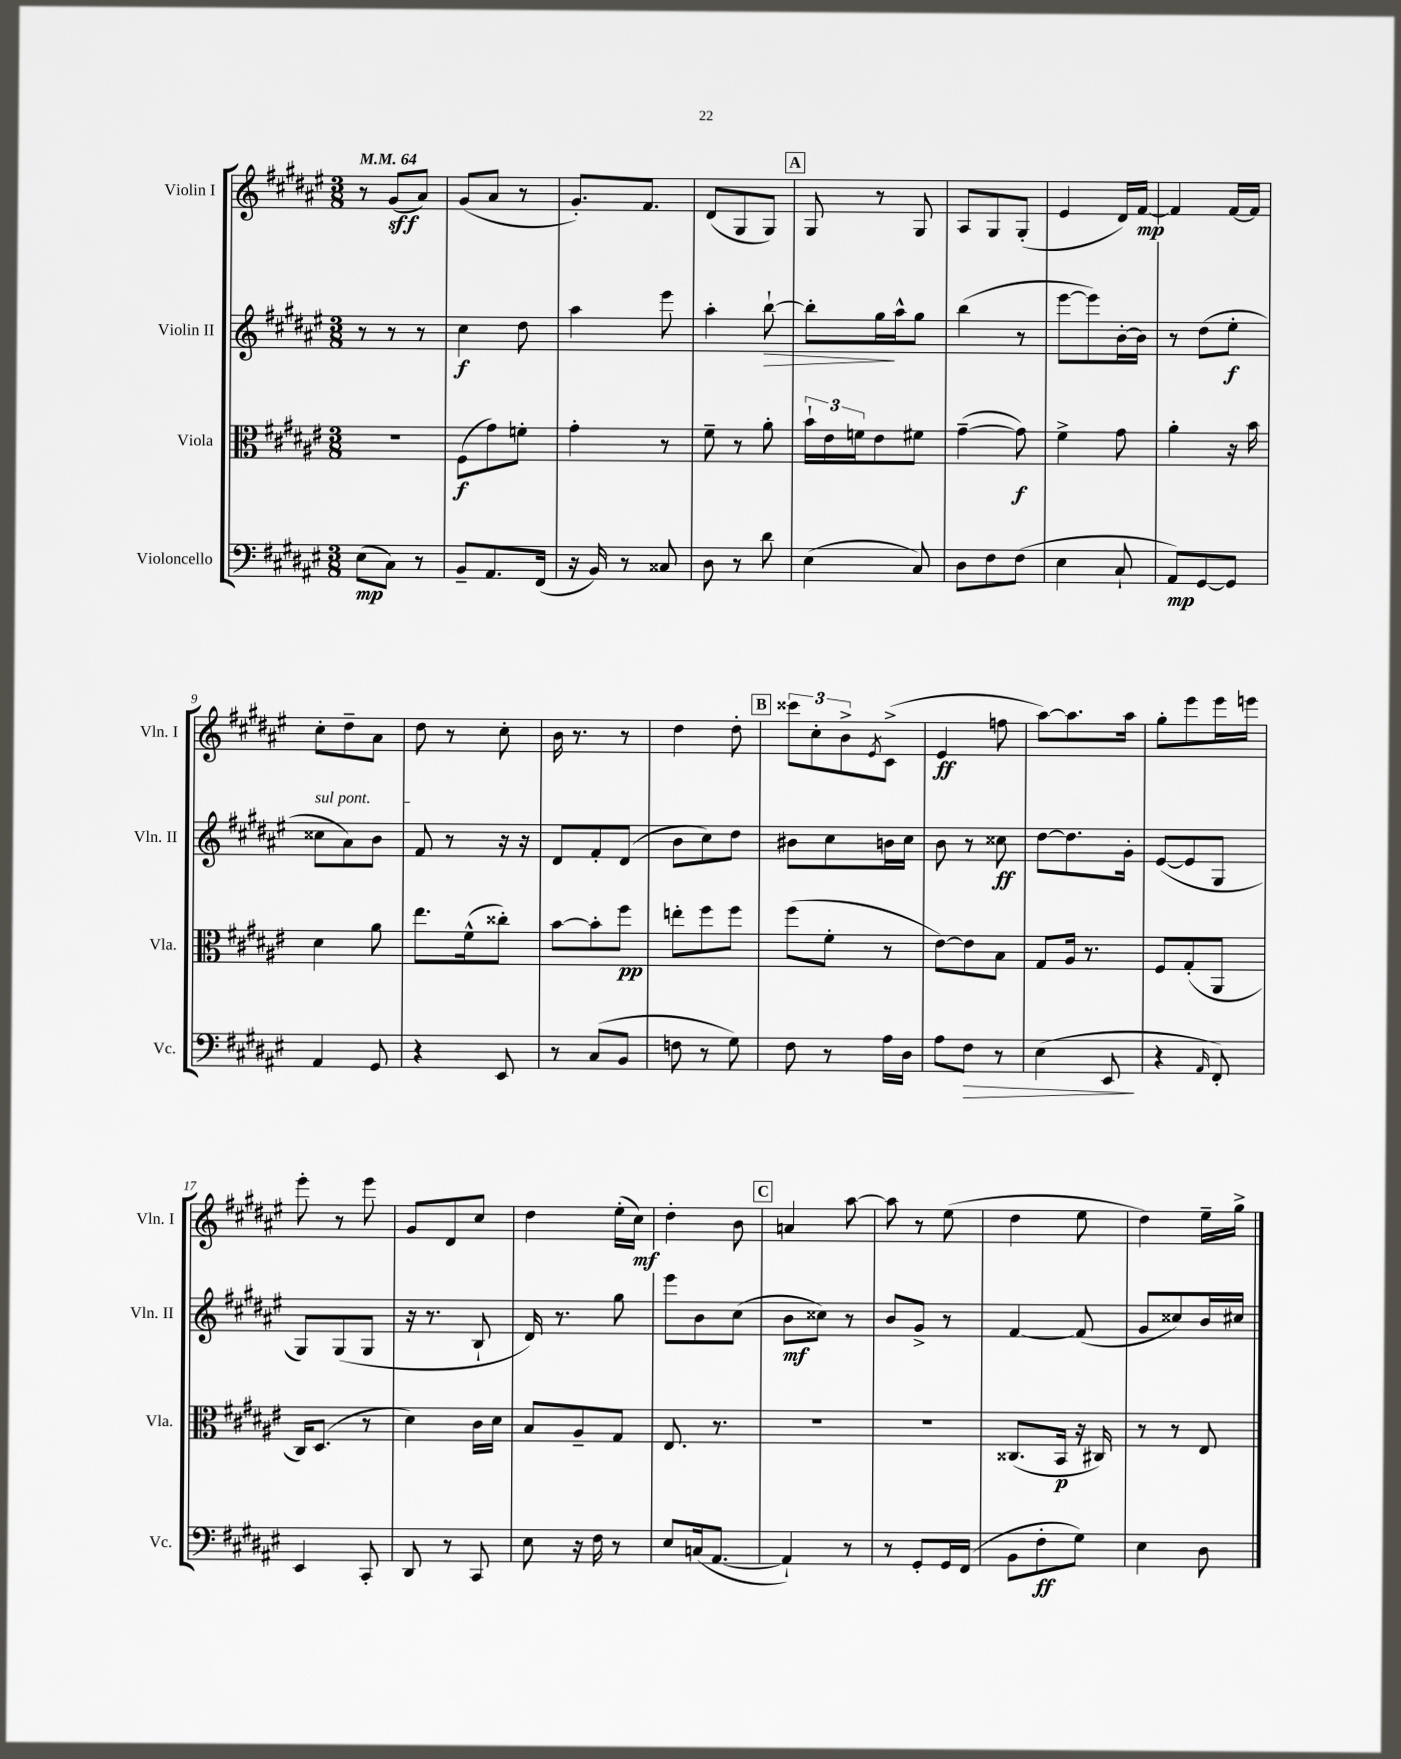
<<
\new StaffGroup <<
\new Staff = "s0" \with { instrumentName = "Violin I" shortInstrumentName = "Vln. I" } {
    \clef treble \key fis \major \numericTimeSignature \time 3/8 \tempo 4 = 64
    r8 gis'8\sff( ais'8) |
    gis'8( ais'8 r8 |
    gis'8.-.) fis'8. |
    dis'8( gis8 gis8) |
    \mark \markup { \box "A" } gis8 r8 gis8 |
    ais8 gis8 gis8-.( |
    eis'4 dis'16) fis'16~\mp |
    fis'4 fis'16~ fis'16 |
    cis''8-. dis''8-- ais'8 |
    dis''8 r8 cis''8-. |
    b'16 r8. r8 |
    dis''4 dis''8-. |
    \mark \markup { \box "B" } \tuplet 3/2 { cisis'''8 cis''8-. b'8-> } \acciaccatura { eis'8 } cis'8->( |
    eis'4\ff f''8 |
    ais''8~) ais''8. ais''16 |
    gis''8-. eis'''8 eis'''16 e'''16 |
    eis'''8-. r8 eis'''8 |
    gis'8 dis'8 cis''8 |
    dis''4 eis''16-.( cis''16\mf) |
    dis''4-. b'8 |
    \mark \markup { \box "C" } a'4 ais''8~ |
    ais''8 r8 eis''8( |
    dis''4 eis''8 |
    dis''4) eis''16-- gis''16-> \bar "|." |
}
\new Staff = "s1" \with { instrumentName = "Violin II" shortInstrumentName = "Vln. II" } {
    \clef treble \key fis \major \numericTimeSignature \time 3/8
    r8 r8 r8 |
    cis''4\f dis''8 |
    ais''4 eis'''8 |
    ais''4-. b''8~-!\> |
    \mark \markup { \box "A" } b''8-. gis''16\! ais''16-^ gis''8 |
    b''4( r8 |
    eis'''8~ eis'''8) b'16~-. b'16 |
    r8 dis''8( eis''8-.\f |
    \once \override TextSpanner.bound-details.left.text = \markup { \italic "sul pont." } cisis''8\startTextSpan ais'8) b'8 |
    fis'8\stopTextSpan r8 r16 r16 |
    dis'8 fis'8-. dis'8( |
    b'8 cis''8) dis''8 |
    \mark \markup { \box "B" } bis'8 cis''8 b'16 cis''16 |
    b'8 r8 cisis''8\ff |
    dis''8~ dis''8. gis'16-. |
    eis'8~( eis'8 gis8 |
    gis8) gis8( gis8 |
    r16 r8. b8-! |
    dis'16) r8. gis''8 |
    eis'''8 b'8 cis''8( |
    \mark \markup { \box "C" } b'8\mf cisis''8) r8 |
    b'8 gis'8-> r8 |
    fis'4~ fis'8( |
    gis'8 cisis''8) b'16 cis''16 \bar "|." |
}
\new Staff = "s2" \with { instrumentName = "Viola" shortInstrumentName = "Vla." } {
    \clef alto \key fis \major \numericTimeSignature \time 3/8
    R4. |
    fis8\f( gis'8) f'8-. |
    gis'4-. r8 |
    fis'8-- r8 ais'8-. |
    \mark \markup { \box "A" } \tuplet 3/2 { b'16-! eis'16 f'16 } eis'8 fis'8 |
    gis'4~--( gis'8\f) |
    fis'4-> gis'8 |
    ais'4-. r16 b'16 |
    dis'4 ais'8 |
    eis''8. fis'16-^( cisis''8-.) |
    b'8~ b'8-. fis''8\pp |
    e''8-. fis''8 fis''8 |
    \mark \markup { \box "B" } fis''8( fis'8-. r8 |
    eis'8~) eis'8 b8 |
    gis8 ais16 r8. |
    fis8 gis8-.( ais,8 |
    cis16) dis8.( r8 |
    dis'4) cis'16 dis'16 |
    b8 ais8-- gis8 |
    eis8. r8. |
    \mark \markup { \box "C" } R4. |
    R4. |
    cisis8.( b,16\p r16 cis16) |
    r8 r8 eis8 \bar "|." |
}
\new Staff = "s3" \with { instrumentName = "Violoncello" shortInstrumentName = "Vc." } {
    \clef bass \key fis \major \numericTimeSignature \time 3/8
    eis8\mp( cis8) r8 |
    b,8-- ais,8. fis,16( |
    r16 b,16) r8 cisis8 |
    dis8 r8 dis'8 |
    \mark \markup { \box "A" } eis4( cis8) |
    dis8 fis8 fis8( |
    eis4 cis8-! |
    ais,8\mp) gis,8~ gis,8 |
    ais,4 gis,8 |
    r4 eis,8 |
    r8 cis8( b,8 |
    f8 r8 gis8) |
    \mark \markup { \box "B" } fis8 r8 ais16 dis16 |
    ais8 fis8\> r8 |
    eis4( eis,8\! |
    r4 \grace { ais,16 } fis,8-.) |
    eis,4 cis,8-. |
    dis,8 r8 cis,8 |
    eis8 r16 fis16 r8 |
    eis8 c16( ais,8.~ |
    \mark \markup { \box "C" } ais,4-!) r8 |
    r8 gis,8-. gis,16 fis,16( |
    b,8 fis8-.\ff gis8) |
    eis4 dis8 \bar "|." |
}
>>
>>
